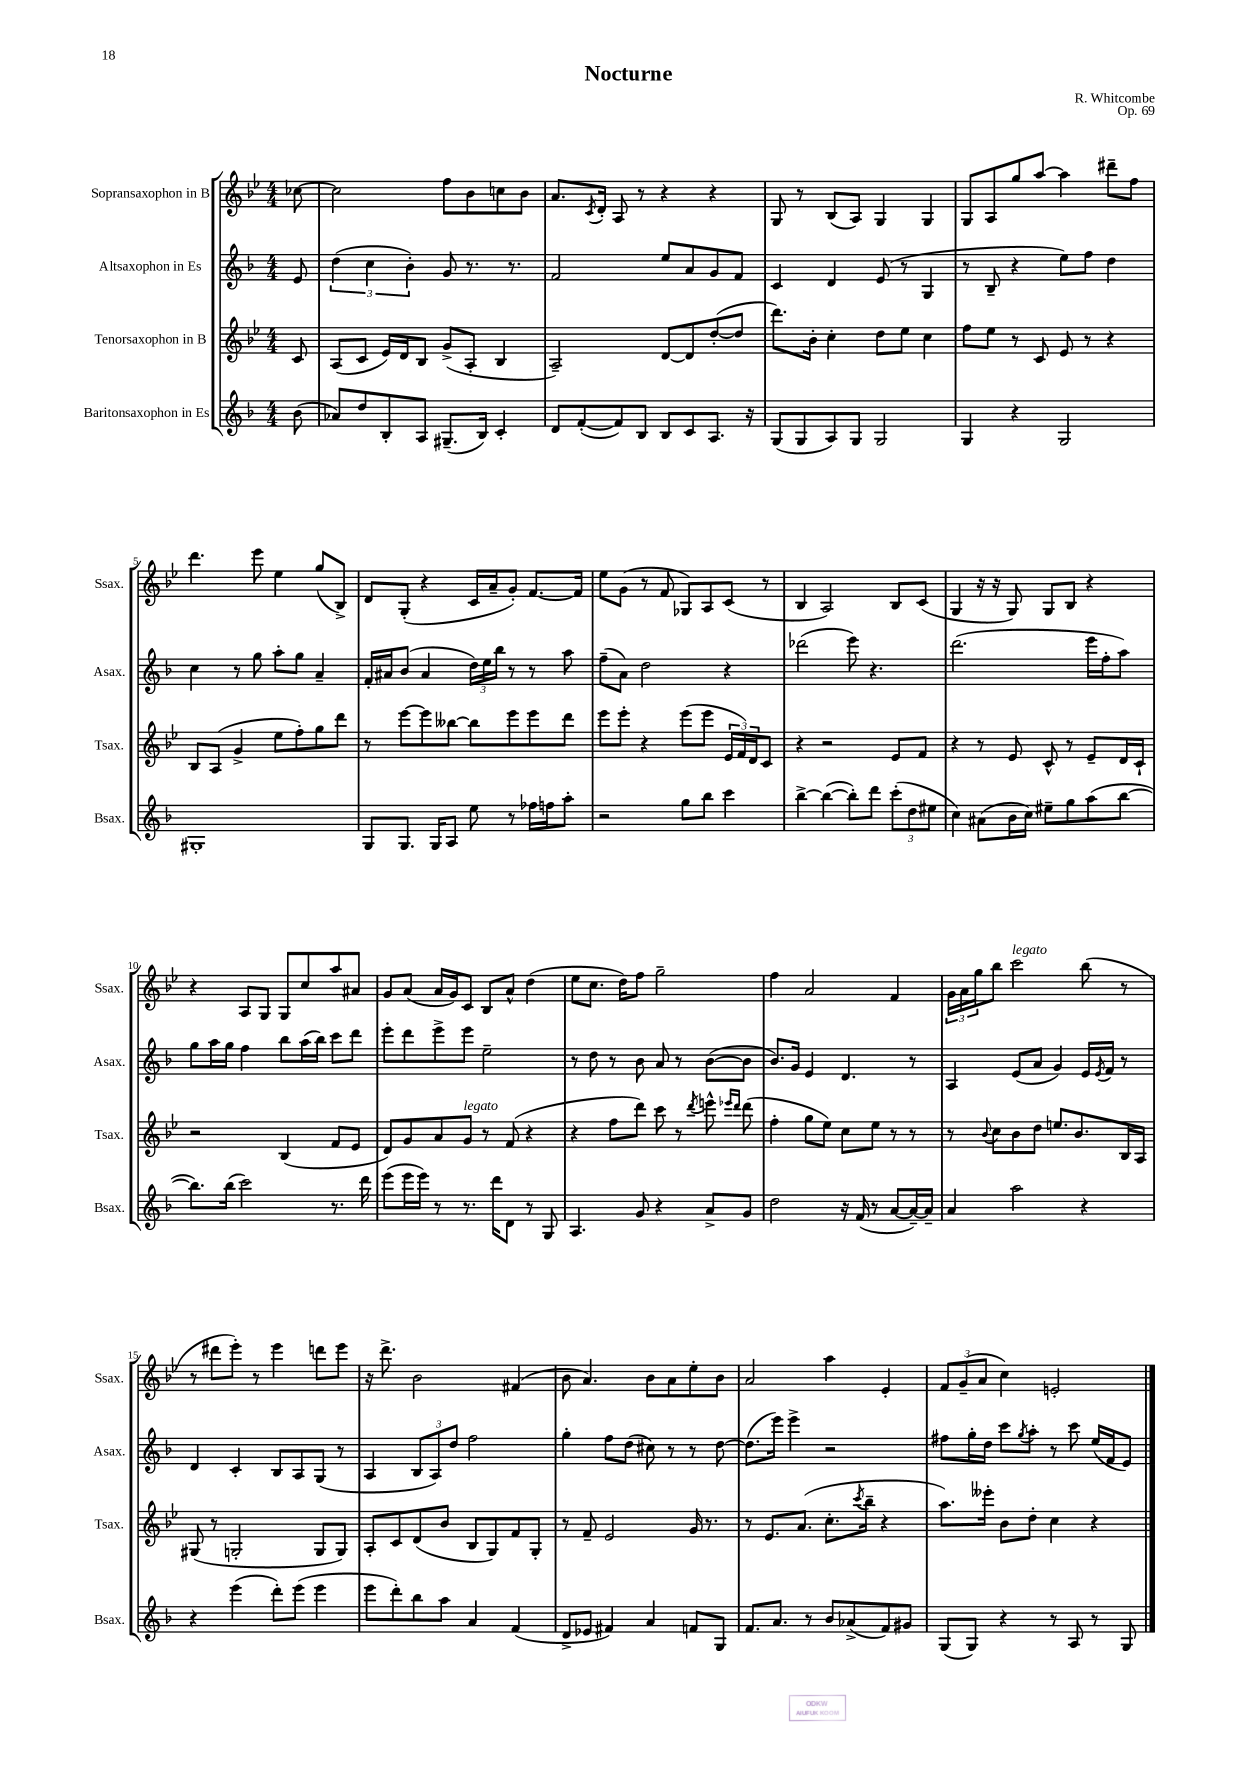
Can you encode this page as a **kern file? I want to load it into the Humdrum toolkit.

**kern	**kern	**kern	**kern
*staff4	*staff3	*staff2	*staff1
*clefG2	*clefG2	*clefG2	*clefG2
*k[b-]	*k[b-e-]	*k[b-]	*k[b-e-]
*M4/4	*M4/4	*M4/4	*M4/4
(8b-	8c	8e	[8cc-
=	=	=	=
8a-)	(8A	(6dd	2cc-]
8dd	8c	.	.
.	.	6cc	.
8B-'	16e-)	.	.
.	16d	.	.
.	.	6b-')	.
8A	8B-	.	.
(8.G#~	(8g^	8g	8ff
.	8A'	8.r	8b-
16B-)	.	.	.
4c'	4B-	.	8cc
.	.	8.r	.
.	.	.	8b-
=	=	=	=
8d	2A~)	2f	8.a
([8f'	.	.	.
.	.	.	8qc
.	.	.	16d'
8f])	.	.	8A
8B-	.	.	8r
8B-	[8d	8ee	4r
8c	8d]	8a	.
8.A	([8dd'	8g	4r
.	8dd]	8f	.
16r	.	.	.
=	=	=	=
(8G	8.ddd)	4c	8G
8G	.	.	8r
.	16b-'	.	.
8A)	4cc'	4d	(8B-
8G	.	.	8A)
2G	8dd	(8e	4G
.	8ee-	8r	.
.	4cc	4G	4G
=	=	=	=
4G	8ff	8r	8G
.	8ee-	8B-~	8A
4r	8r	4r	8gg
.	8c	.	[8aa
2G	8e-	8ee)	4aa]
.	8r	8ff	.
.	4r	4dd	8ddd#~
.	.	.	8ff
=	=	=	=
1G#'	8B-	4cc	4.ddd
.	(8A	.	.
.	4g^	8r	.
.	.	8gg	8eee-
.	8ee-	8aa'	4ee-
.	8ff')	8gg	.
.	8gg	4a~	(8gg
.	8ddd	.	8B-^)
=	=	=	=
8G	8r	16f'	8d
.	.	16a#	.
8.G	[8eee-	(8b-	(8G'
.	8eee-]	4a#	4r
16G	.	.	.
8A	[8bb--	.	.
8ee	8bb--]	24dd)	16c
.	.	24ee	.
.	.	.	16a~
.	.	24bb-	.
8r	8eee-	8r	8g')
16ff-	8eee-	8r	[8.f
16ff	.	.	.
8aa'	8ddd	8aa	.
.	.	.	16f]
=	=	=	=
2r	8eee-	(8ff~	8ee-
.	8eee-'	8a)	(8g
.	4r	2dd	8r
.	.	.	8f
8gg	(8eee-	.	8G-)
8bb-	8eee-	.	8A
4ccc	24e-	4r	(8c
.	24f)	.	.
.	24d	.	.
.	8c	.	8r
=	=	=	=
[4bb-^	4r	(2ddd-	4B-
(4bb-_	2r	.	2A)
8bb-'])	.	8eee)	.
8ddd	.	4.r	.
(12ccc'	8e-	.	8B-
12dd	.	.	.
.	8f	.	(8c
12ee#	.	.	.
=	=	=	=
4cc)	4r	(2.ddd	4G
(8a#	8r	.	16r
.	.	.	16r
16b-	8e-	.	8G)
16cc)	.	.	.
8ee#~	8c^^	.	8G
8gg	8r	.	8B-
(8aa	8e-~	16eee	4r
.	.	16ff'	.
[8bb-	16d	8aa)	.
.	16c`	.	.
=	=	=	=
8.bb-])	2r	8gg	4r
.	.	16aa	.
(16bb-	.	16gg	.
2ccc)	.	4ff	8A
.	.	.	8G
.	(4B-	8bb-	8G
.	.	(16aa	8cc
.	.	16bb-)	.
8.r	8f	8ccc	8aa
.	8e-	8ddd	8a#
16ddd	.	.	.
=	=	=	=
(8eee	8d)	8eee'	8g
16eee	8g	8ddd	(8a
16eee)	.	.	.
8r	8a	8eee^	16a
.	.	.	16g)
8.r	8g	8eee	8c
.	8r	2ee~	8B-
16ddd	.	.	.
8d	(8f	.	8a^^
8r	4r	.	(4dd
8G	.	.	.
=	=	=	=
4.A	4r	8r	8ee-
.	.	8dd	8.cc
.	8ff	8r	.
.	.	.	16dd)
8g	8ddd)	8b-	8ff
4r	8ccc	8a	2gg~
.	8r	8r	.
.	8qddd	.	.
8a^	8eee^^	([8b-	.
.	16qqeee-	.	.
.	16qqddd	.	.
8g	(8ddd	8b-]	.
=	=	=	=
2dd	4ff'	8.b-)	4ff
.	.	16g	.
.	8gg	4e	2a
.	8ee-)	.	.
16r	8cc	4.d	.
(16f	.	.	.
8r	8ee-	.	.
[8a	8r	.	4f
16a~_)	8r	8r	.
16a~]	.	.	.
=	=	=	=
4a	8r	4A	24g
.	.	.	24a
.	.	.	24gg
.	8qqb-	.	.
.	8cc	.	8bb-
2aa	8b-	(8e	2ccc
.	8dd	8a	.
.	8.ee	4g)	.
.	8.b-	.	.
4r	.	16e	(8bb-
.	.	8qe	.
.	.	16f	.
.	16B-	8r	8r
.	16A	.	.
=	=	=	=
4r	(8G#	4d	8r
.	8r	.	8ddd#
(4eee	2G'	4c'	8eee-')
.	.	.	8r
8ddd')	.	8B-	4eee-
(8eee	.	8A	.
4eee	8G	(8G	8ddd
.	8G)	8r	8eee-
=	=	=	=
8eee	8A'	4A	16r
.	.	.	8.ddd^
8ddd')	8c	.	.
8bb-	(8d	12B-	2b-
.	.	12A)	.
8aa	8b-	.	.
.	.	12dd	.
4a	8B-	2ff	.
.	8G)	.	.
(4f	8f	.	(4f#
.	8G'	.	.
=	=	=	=
8d^	8r	4gg'	8b-
8e-	8f~	.	4.a)
4f#)	2e-	8ff	.
.	.	(8dd	.
4a	.	8cc#)	8b-
.	.	8r	8a
8f	16g	8r	8ee-'
.	8.r	.	.
8G	.	[8dd	8b-
=	=	=	=
8.f	8r	(8.dd]	2a
.	8.e-	.	.
8.a	.	16eee)	.
.	.	4eee^	.
.	(8.a	.	.
8r	.	.	.
8b-	8.cc'	2r	4aa
(8a-^	.	.	.
.	8qccc	.	.
.	16bb-~	.	.
8f)	4r	.	4e-'
8g#	.	.	.
=	=	=	=
(8G	8.aa)	8ff#	12f
.	.	.	(12g~
8G)	.	16gg'	.
.	.	.	12a
.	16eee--'	16dd	.
4r	8b-	8ccc	4cc)
.	.	8qgg	.
.	8dd'	8aa'	.
8r	4cc	8r	2e'
8A	.	8ccc	.
8r	4r	(16ee	.
.	.	16f	.
8G	.	8e)	.
==	==	==	==
*-	*-	*-	*-
